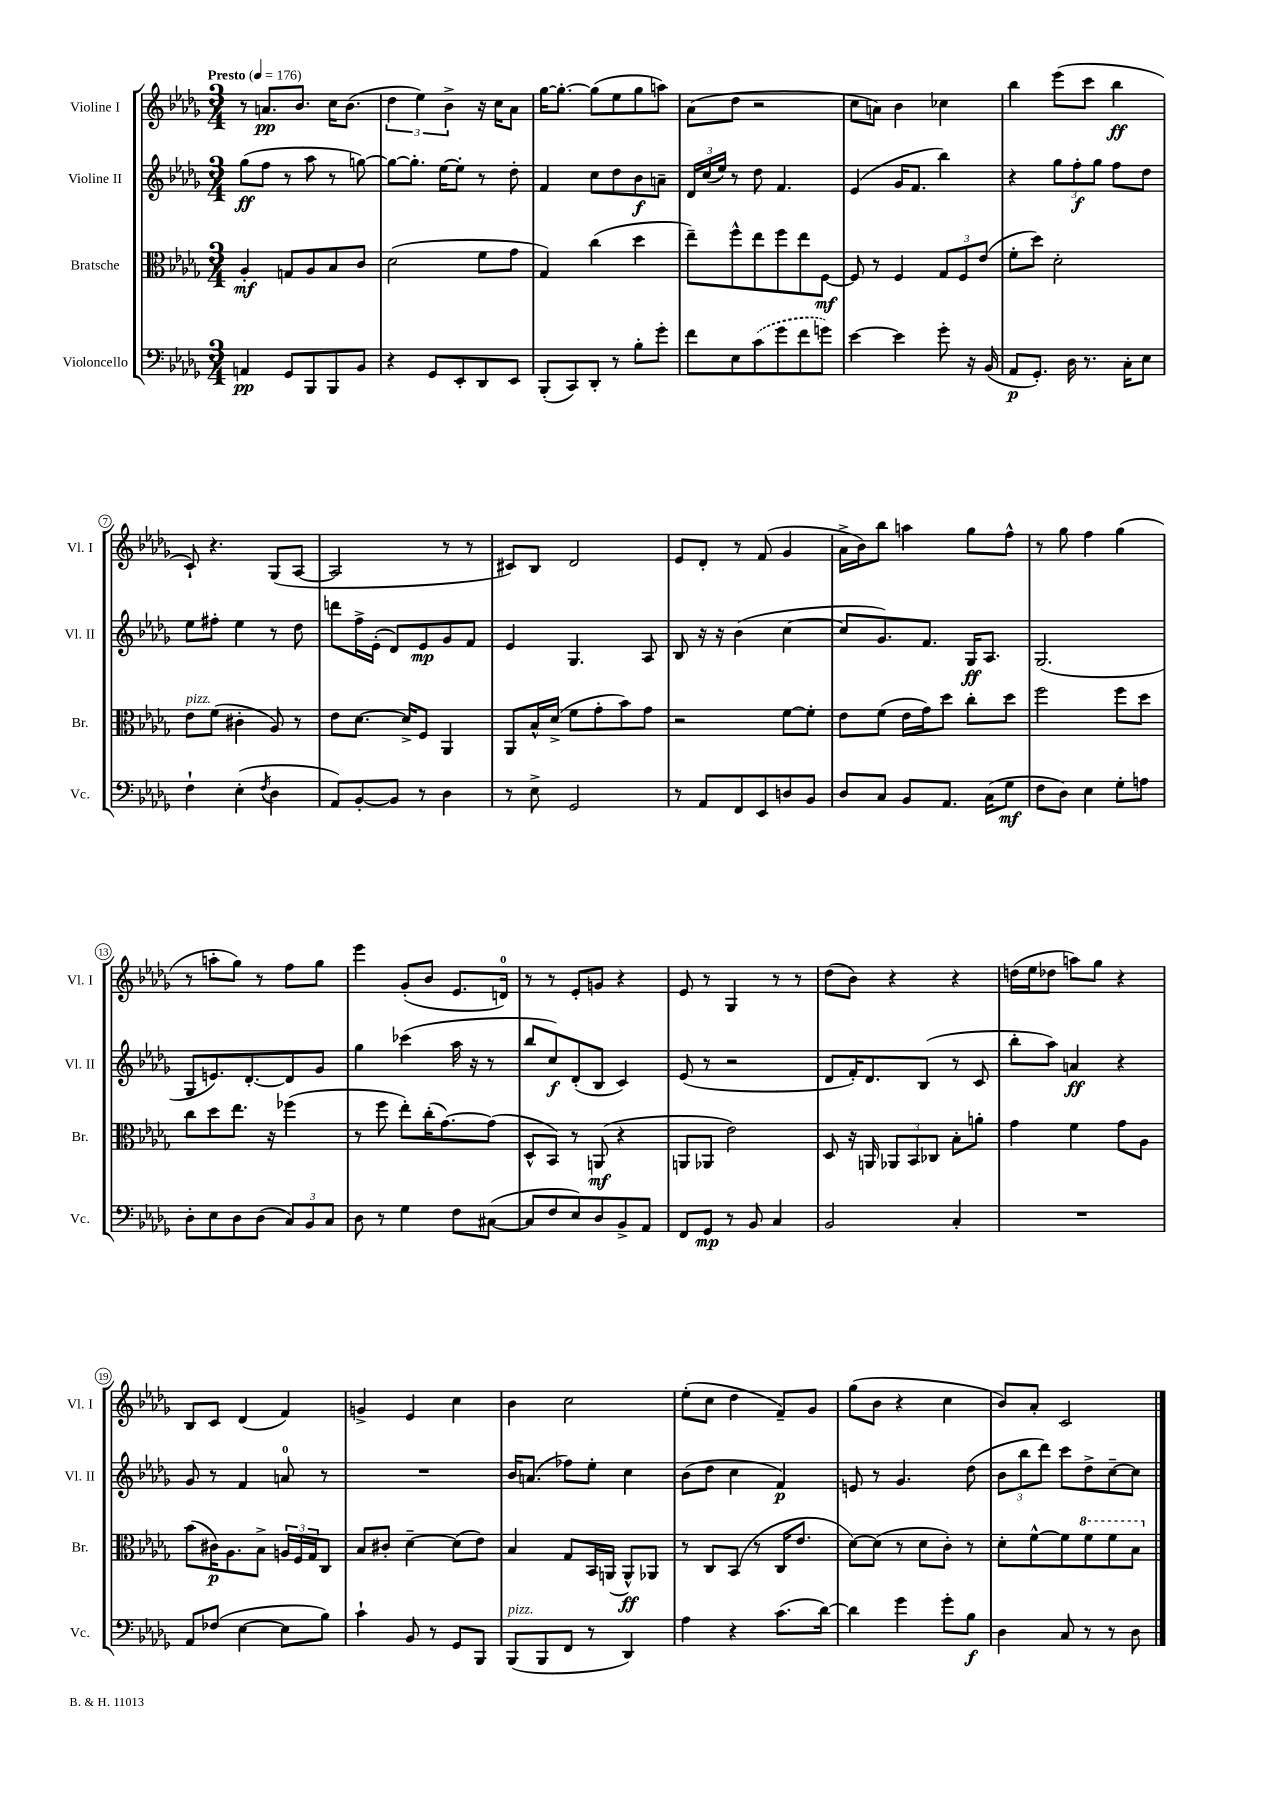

**kern	**kern	**kern	**kern
*staff4	*staff3	*staff2	*staff1
*clefF4	*clefC3	*clefG2	*clefG2
*k[b-e-a-d-g-]	*k[b-e-a-d-g-]	*k[b-e-a-d-g-]	*k[b-e-a-d-g-]
*M3/4	*M3/4	*M3/4	*M3/4
*MM176	*MM176	*MM176	*MM176
4AA/	4A-'/	(8gg-\L	8r
.	.	8ff\J	8.a/L
8GG-/L	8G/L	8r	.
.	.	.	8.b-/J
8BBB-/	8A-/	8aa-\	.
8BBB-/	8B-/	8r	16cc\LK
.	.	.	(8.b-\J
8BB-/J	8c/J	[8gg\)	.
=	=	=	=
4r	(2d-\	8gg\_L	6dd-\
.	.	8.gg'\]J	.
.	.	.	6ee-\)
8GG-/L	.	.	.
.	.	[16ee-\LK	.
.	.	.	6b-^\
8EE-'/	.	8ee-'\]J	.
8DD-/	8f\L	8r	16r
.	.	.	16cc\LK
8EE-/J	8g-\J	8dd-'\	8a-\J
=	=	=	=
(8BBB-'/L	4G-/)	4f/	[16gg-\LK
.	.	.	8.gg-'\_J
8CC/)	.	.	.
8DD-'/J	(4cc\	8cc\L	(8gg-\]L
8r	.	8dd-\	8ee-\
8B-'\L	4dd-\	8b-\	8gg-\
8g-'\J	.	8a~\J	8aa\J)
=	=	=	=
8f\L	8ee-~\L)	24d-/LL	(8a-\L
.	.	(24cc/	.
.	.	24ee-/JJ)	.
8E-\	8ff^^\	8r	8dd-\J
(8c\	8ee-\	8dd-\	2r
8g-\	8ff\	4.f/	.
8f\	8ee-\	.	.
8g\J)	[8F\J	.	.
=	=	=	=
[4e-\	8F/]	(4e-/	8cc\L
.	8r	.	8a\J)
4e-\]	4F/	16g-/LK	4b-\
.	.	8.f/J	.
8g-'\	12G-/L	4bb-\)	4cc-\
.	12F/	.	.
16r	.	.	.
.	(12e-/J	.	.
(16BB-/	.	.	.
=	=	=	=
8AA-/L	8f'\L	4r	4bb-\
8.GG-'/J)	8dd-\J)	.	.
.	2d-'\	12gg-\L	(8eee-\L
16D-\	.	.	.
.	.	12ff'\	.
8.r	.	.	8ccc\J
.	.	12gg-\J	.
.	.	8ff\L	4bb-\
16C'\LK	.	.	.
8E-\J	.	8dd-\J	.
=	=	=	=
4F`\	8e-\L	8ee-\L	8c`/)
.	(8f\J	8ff#'\J	4.r
(4E-'\	4c#'\	4ee-\	.
8qF/	.	.	.
4D-\	8A-/)	8r	(8G-/L
.	8r	8dd-\	[8A-/J
=	=	=	=
8AA-/L)	8e-\L	8ddd\L	2A-/]
[8BB-'/	[8.d-\J	16ff^\L	.
.	.	(16e-'\JJ	.
8BB-/]J	.	8d-/L)	.
.	16d-^/]LK	.	.
8r	8F/J	8e-/	.
4D-\	4AA-/	8g-/	8r
.	.	8f/J	8r
=	=	=	=
8r	8AA-/L	4e-/	8c#/L)
8E-^\	16B-^^/L	.	8B-/J
.	(16d-^/JJ	.	.
2GG-/	8f\L	4.G-/	2d-/
.	8g-'\	.	.
.	8b-\)	.	.
.	8g-\J	8A-/	.
=	=	=	=
8r	2r	8B-/	8e-/L
8AA-/L	.	16r	8d-'/J
.	.	16r	.
8FF/	.	(4b-\	8r
8EE-/	.	.	(8f/
8D/	[8f\L	[4cc\	4g-/
8BB-/J	8f'\]J	.	.
=	=	=	=
8D-/L	8e-\L	8cc/]L	16a-^\LL
.	.	.	16b-\J)
8C/J	(8f\J	8.g-/)	8bb-\J
8BB-/L	16e-\LL	.	4aa\
.	16g-\J)	8.f/J	.
8.AA-/J	8dd-\J	.	.
.	8cc'\L	16G-/LK	8gg-\L
(16C\LK	.	8.A-/J	.
8G-\J	8dd-\J	.	8ff^^\J
=	=	=	=
8F\L	2ff\	(2.G-/	8r
8D-\J)	.	.	8gg-\
4E-\	.	.	4ff\
8G-'\L	8ff\L	.	(4gg-\
8A\J	8dd-\J	.	.
=	=	=	=
8D-'\L	8cc\L	8G-/L	8r
8E-\	8dd-\	8.e/)	8aa'\L
8D-\	8.ee-\J	.	8gg-\J)
.	.	[8.d-'/	.
(8D-\J	.	.	8r
.	16r	.	.
12C/L)	(4ff-\	8d-/]	8ff\L
12BB-/	.	.	.
.	.	8g-/J	8gg-\J
12C/J	.	.	.
=	=	=	=
8D-\	8r	4gg-\	4eee-\
8r	8ff\	.	.
4G-\	8ee-'\L)	(4ccc-\	(8g-'/L
.	(16cc'\K	.	8b-/J
.	[8.g-\)	.	.
8F\L	.	16aa-\	8.e-/L
.	.	16r	.
([8C#\J	(8g-\]J	8r	.
.	.	.	16d/Jk)
=	=	=	=
8C#/]L	8D-^^/L	8bb-/L	8r
8F/	8BB-/J)	8cc/)	8r
8E-/)	8r	(8d-'/	8e-'/L
8D-/	(8AA/	8B-/J	8g/J
8BB-^/	4r	4c/)	4r
8AA-/J	.	.	.
=	=	=	=
8FF/L	8AA/L	(8e-/	8e-/
8GG-/J	8AA-/J	8r	8r
8r	2e-\)	2r	4G-/
8BB-/	.	.	.
4C/	.	.	8r
.	.	.	8r
=	=	=	=
2BB-/	8D-/	8d-/L	(8dd-\L
.	16r	16f'/K)	8b-\J)
.	16AA/	8.d-/	.
.	12AA-/L	.	4r
.	12BB-/	.	.
.	.	(8B-/J	.
.	12C-/J	.	.
4C'/	8B-'\L	8r	4r
.	8a'\J	8c/	.
=	=	=	=
2.r	4g-\	8bb-'\L	(16dd\LL
.	.	.	16ee-\J
.	.	8aa-\J)	8dd-\J
.	4f\	4a/	8aa\L)
.	.	.	8gg-\J
.	8g-\L	4r	4r
.	8A-\J	.	.
=	=	=	=
8AA-/L	(8b-\L	8g-/	8B-/L
(8F-/J	16c#\K)	8r	8c/J
.	8.A-\	.	.
[4E-\	.	4f/	(4d-/
.	8B-^\J	.	.
8E-\]L	24A/LL	8a/	4f/)
.	24F/	.	.
.	24G-/J	.	.
8B-\J)	8C/J	8r	.
=	=	=	=
4c`\	8B-/L	2.r	4g^/
.	8c#'/J	.	.
8BB-/	[4d-~\	.	4e-/
8r	.	.	.
8GG-/L	(8d-\]L	.	4cc\
8BBB-/J	8e-\J)	.	.
=	=	=	=
(8BBB-/L	4B-/	16b-/LK	4b-\
.	.	(8.a/J	.
8BBB-/	.	.	.
8FF/J	8G-/L	8ff-\L)	2cc\
8r	16BB-/L	8ee-'\J	.
.	(16AA/JJ	.	.
4DD-/)	8AA^^/L)	4cc\	.
.	8AA-/J	.	.
=	=	=	=
4A-\	8r	(8b-\L	(8ee-'\L
.	8C/L	8dd-\J	8cc\J
4r	(8BB-/J	4cc\	4dd-\
.	8r	.	.
(8.c\L	16C/LK	4f/)	8f~/L)
.	8.e-/J	.	.
.	.	.	8g-/J
[16d-\Jk)	.	.	.
=	=	=	=
4d-\]	[8d-\L)	8e/	(8gg-\L
.	(8d-\]J	8r	8b-\J
4g-\	8r	4.g-/	4r
.	8d-\L	.	.
8g-'\L	8c'\J)	.	4cc\
8B-\J	8r	(8dd-\	.
=	=	=	=
4D-\	8d-'\L	12b-\L	8b-/L)
.	.	12bb-\	.
.	[8f^^\	.	8a-'/J
.	.	12ddd-\J)	.
8C/	8f\]	8ccc\L	2c/
8r	8ff\	8dd-^\	.
8r	8ff\	[8cc~\	.
8D-\	8b-\J	8cc\]J	.
==	==	==	==
*-	*-	*-	*-
